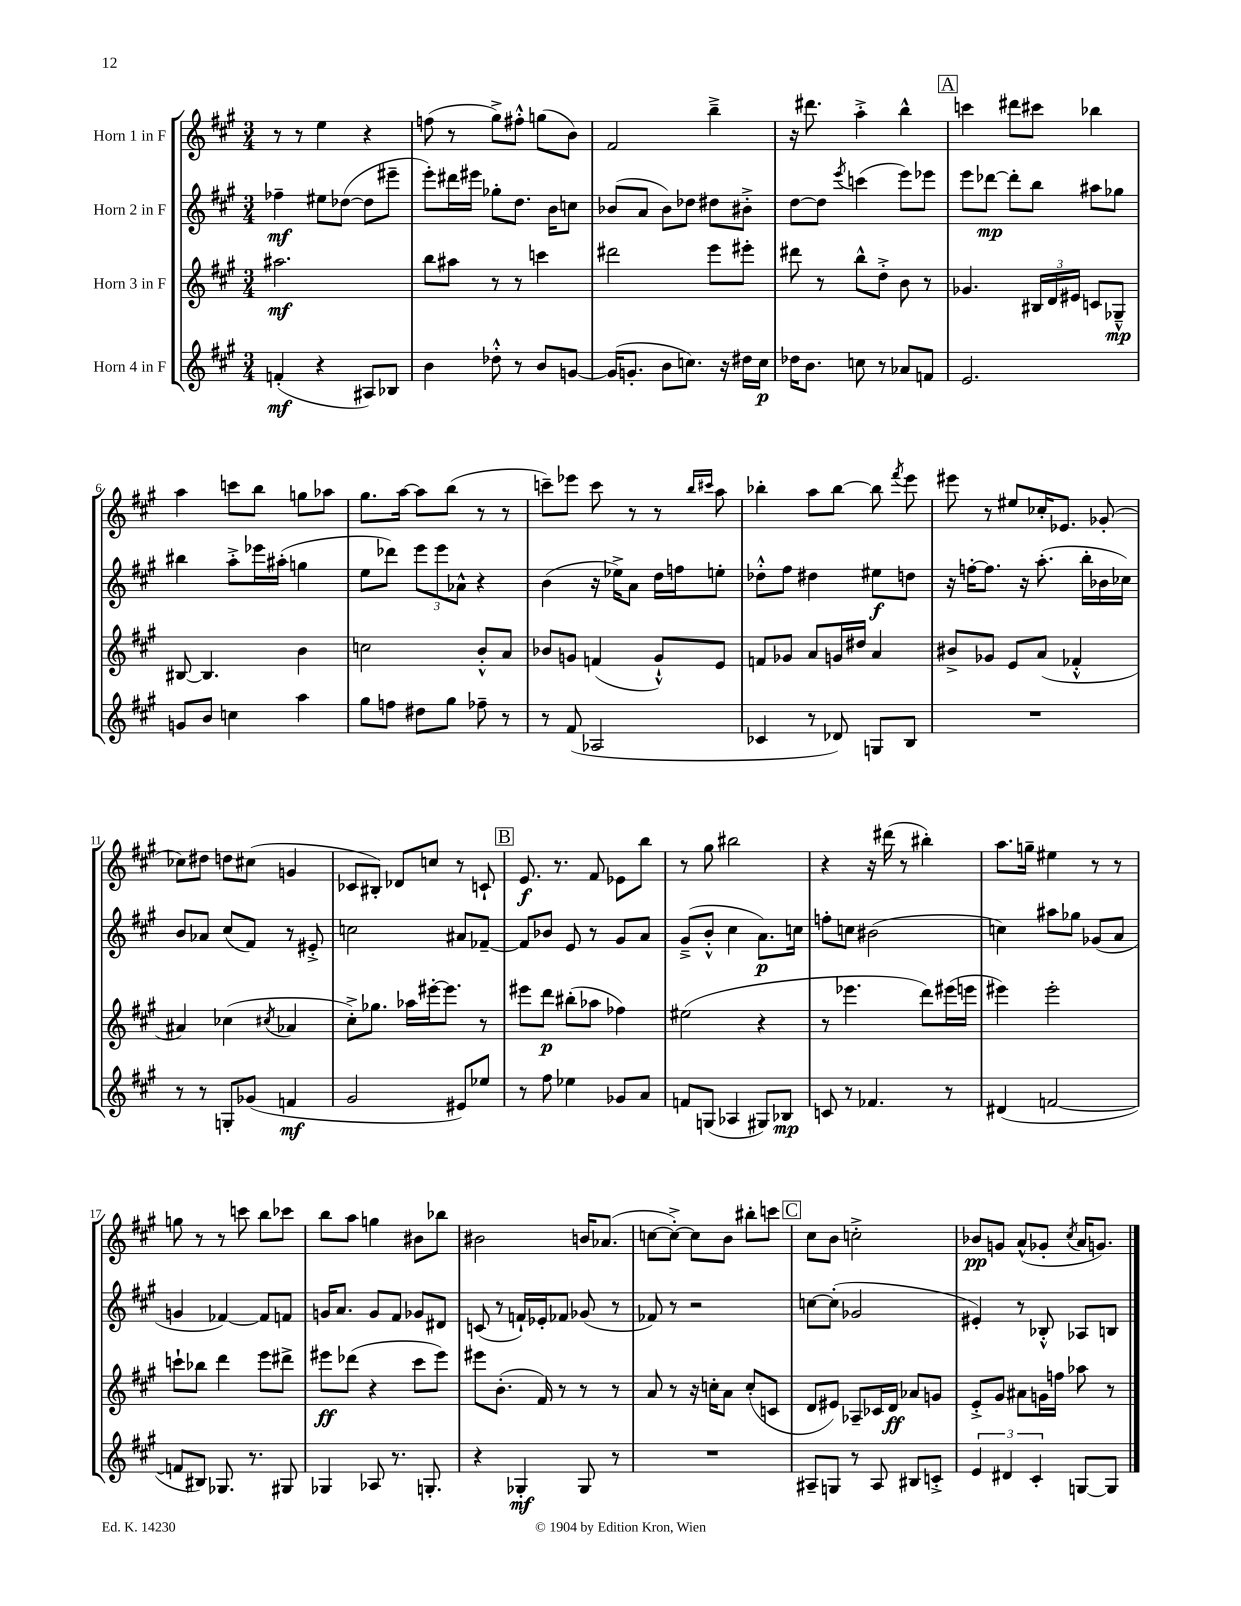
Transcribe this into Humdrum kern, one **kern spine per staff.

**kern	**kern	**kern	**kern
*staff4	*staff3	*staff2	*staff1
*clefG2	*clefG2	*clefG2	*clefG2
*k[f#c#g#]	*k[f#c#g#]	*k[f#c#g#]	*k[f#c#g#]
*M3/4	*M3/4	*M3/4	*M3/4
(4f'/	2.aa#\	4ff-~\	8r
.	.	.	8r
4r	.	8ee#\L	4ee\
.	.	([8dd-\J	.
8A#/L)	.	8dd-\]L	4r
8B-/J	.	8eee#~\J	.
=	=	=	=
4b\	8bb\L	8eee'\L)	(8ff\
.	8aa#\J	16ddd#\L	8r
.	.	16eee#\JJ	.
8dd-'^^\	8r	8gg-'\L	8gg#^\L)
8r	8r	8.dd\J	8ff#'^^\J
8b/L	4ccc\	.	(8gg\L
.	.	16b\LK	.
[8g/J	.	8cc\J	8b\J)
=	=	=	=
(16g/]LK	2ddd#\	(8b-/L	2f#/
8.g'/J	.	.	.
.	.	8a/J	.
8b\L	.	8b-\L)	.
8.cc\J)	.	8dd-\J	.
.	8eee\L	8dd#\L	4bb~^\
16r	.	.	.
16dd#\LL	8eee#'\J	8b#'^\J	.
16cc\JJ	.	.	.
=	=	=	=
16dd-\LK	8ddd#\	[8dd\L	16r
8.b\J	.	.	8.ddd#\
.	8r	8dd\]J	.
.	.	8qeee/	.
8cc\	8bb^^\L	(4ccc\	4aa'^\
8r	8dd'^\J	.	.
8a-/L	8b\	8eee\L)	4bb^^\
8f/J	8r	8eee-\J	.
=	=	=	=
2.e/	4.g-/	8eee\L	4ccc\
.	.	[8ddd-\J	.
.	.	8ddd-'\]L	8ddd#\L
.	24B#/LL	8bb\J	8ccc#\J
.	24d/	.	.
.	24e#/JJ	.	.
.	8c/L	8aa#\L	4bb-\
.	8G-~^^/J	8gg-\J	.
=	=	=	=
8g/L	[8B#/	4bb#\	4aa\
8b/J	4.B#/]	.	.
4cc\	.	8aa'^\L	8ccc\L
.	.	16eee-\L	8bb\J
.	.	(16aa#'\JJ	.
4aa\	4b\	4gg\	8gg\L
.	.	.	8aa-\J
=	=	=	=
8gg#\L	2cc\	8ee\L	8.gg#\L
8ff\J	.	8ddd-\J)	.
.	.	.	[16aa\Jk
8dd#\L	.	12eee\L	8aa\]L
.	.	12eee\	.
8gg#\J	.	.	(8bb\J
.	.	12a-^^\J	.
8ff-~\	8b'^^/L	4r	8r
8r	8a/J	.	8r
=	=	=	=
8r	8b-/L	(4b\	8ccc~\L)
(8f#/	8g/J	.	8eee-\J
2A-/	(4f/	16r	8ccc\
.	.	16ee-^\LK)	.
.	.	8a\J	8r
.	8g`^^/L)	16dd\LL	8r
.	.	16ff\J	.
.	.	.	16qqbb/LL
.	.	.	16qqccc#/JJ
.	8e/J	8ee'\J	8aa\
=	=	=	=
4c-/	8f/L	8dd-'^^\L	4bb-'\
.	8g-/J	8ff#\J	.
8r	8a/L	4dd#\	8aa\L
8d-/)	16g/L	.	[8bb-\J
.	16dd#/JJ	.	.
8G/L	4a/	8ee#\L	8bb-\]
.	.	.	8qfff#/
8B/J	.	8dd\J	8eee\
=	=	=	=
2.r	8b#^/L	16r	8eee#\
.	.	[16ff'\LK	.
.	8g-/J	8.ff\]J	8r
.	8e/L	.	8ee#/L
.	.	16r	.
.	(8a/J	(8.aa'\	16cc-'/K
.	.	.	8.e-/J
.	4f-'^^/	.	.
.	.	16bb'\LL	.
.	.	16b-\	(8g-'/
.	.	16cc-\JJ)	.
=	=	=	=
8r	4a#/)	8b/L	8cc-\L)
8r	.	8a-/J	8dd#\J
8G'/L	(4cc-\	(8cc#/L	8dd\L
(8g-/J	.	8f#/J)	(8cc#\J
.	8qcc#/	.	.
4f/	4a-/	8r	4g/
.	.	8e#'^/	.
=	=	=	=
2g#/	8cc#'^\L)	2cc\	8c-/L
.	8.gg-\J	.	8B#'/J)
.	.	.	8d-/L
.	16aa-\LL	.	.
.	[16eee#'\J	.	8cc/J
.	8.eee#\]J	.	.
8e#/L)	.	8a#/L	8r
8ee-/J	8r	[8f-~/J	8c`/
=	=	=	=
8r	8eee#\L	8f-/]L	8.e/
8ff#\	8ddd\J	8b-/J	.
.	.	.	8.r
4ee-\	(8bb#'\L	8e/	.
.	8aa-\J	8r	8f#/
8g-/L	4ff-\)	8g#/L	8e-\L
8a/J	.	8a/J	8bb\J
=	=	=	=
8f/L	(2ee#\	(8g#~^/L	8r
(8G/J	.	8b'^^/J	8gg#\
4A-/	.	4cc#\	2bb#\
8G#/L)	4r	8.a\L)	.
8B-/J	.	.	.
.	.	16cc\Jk	.
=	=	=	=
8c/	8r	8ff'\L	4r
8r	4.eee-\	8cc\J	.
4.f-/	.	(2b#\	16r
.	.	.	(16ddd#\
.	.	.	8r
.	8ddd\L)	.	4bb#'\)
8r	(16eee#\L	.	.
.	16eee\JJ	.	.
=	=	=	=
(4d#/	4eee#\)	4cc\)	8.aa\L
.	.	.	16gg~\Jk
[2f/	2eee#'\	8aa#\L	4ee#\
.	.	8gg-\J	.
.	.	(8g-/L	8r
.	.	8a/J	8r
=	=	=	=
8f/]L	8ccc`\L	4g/	8gg\
8B#/J)	8bb-\J	.	8r
8.G-/	4ddd\	[4f-/)	8r
.	.	.	8ccc\
8.r	.	.	.
.	8eee\L	8f-/]L	8bb\L
8G#/	8ddd#^\J	8f/J	8ccc-\J
=	=	=	=
4G-/	8eee#\L	16g/LK	8bb\L
.	.	8.a/J	.
.	(8ddd-\J	.	8aa\J
8A-/	4r	8g/L	4gg\
8.r	.	8f#/J	.
.	8ccc#\L	8g-/L	8b#\L
8.G'/	.	.	.
.	8eee#\J)	8d#/J	8bb-\J
=	=	=	=
4r	8eee#\L	(8c/	2b#\
.	(8.b'\J	8r	.
4G-'/	.	16f`/LL)	.
.	16f#/)	16e-'/J	.
.	8r	8f-/J	.
8G-/	8r	(8g-/	16b/LK
.	.	.	(8.a-/J
8r	8r	8r	.
=	=	=	=
2.r	8a/	8f-/)	[8cc\L
.	8r	8r	8cc'^\_J)
.	16r	2r	8cc\]L
.	16cc'\LK	.	.
.	8a\J	.	8b\J
.	(8cc'/L	.	8bb#'\L
.	8c/J	.	8ccc\J
=	=	=	=
8A#~/L	8d/L	[8cc\L	8cc#\L
8G/J	8e#/J)	(8cc'\]J	8b\J
8r	8A-~/L	2g-/	2cc'^\
8A#/	16c-/L	.	.
.	16d/JJ	.	.
8B#/L	8a-/L	.	.
8c'^/J	8g/J	.	.
=	=	=	=
6e/	8e'^/L	4e#'/)	8b-/L
.	8g#/J	.	8g/J
6d#/	.	.	.
.	8a#\L	8r	(8a^^/L
6c#'/	.	.	.
.	16g\L	8B-'^^/	8g-'/J
.	16ff\JJ	.	.
.	.	.	8qcc#/
[8G/L	8aa-\	8A-/L	16a/LK
.	.	.	8.g/J)
8G/]J	8r	8B/J	.
==	==	==	==
*-	*-	*-	*-
